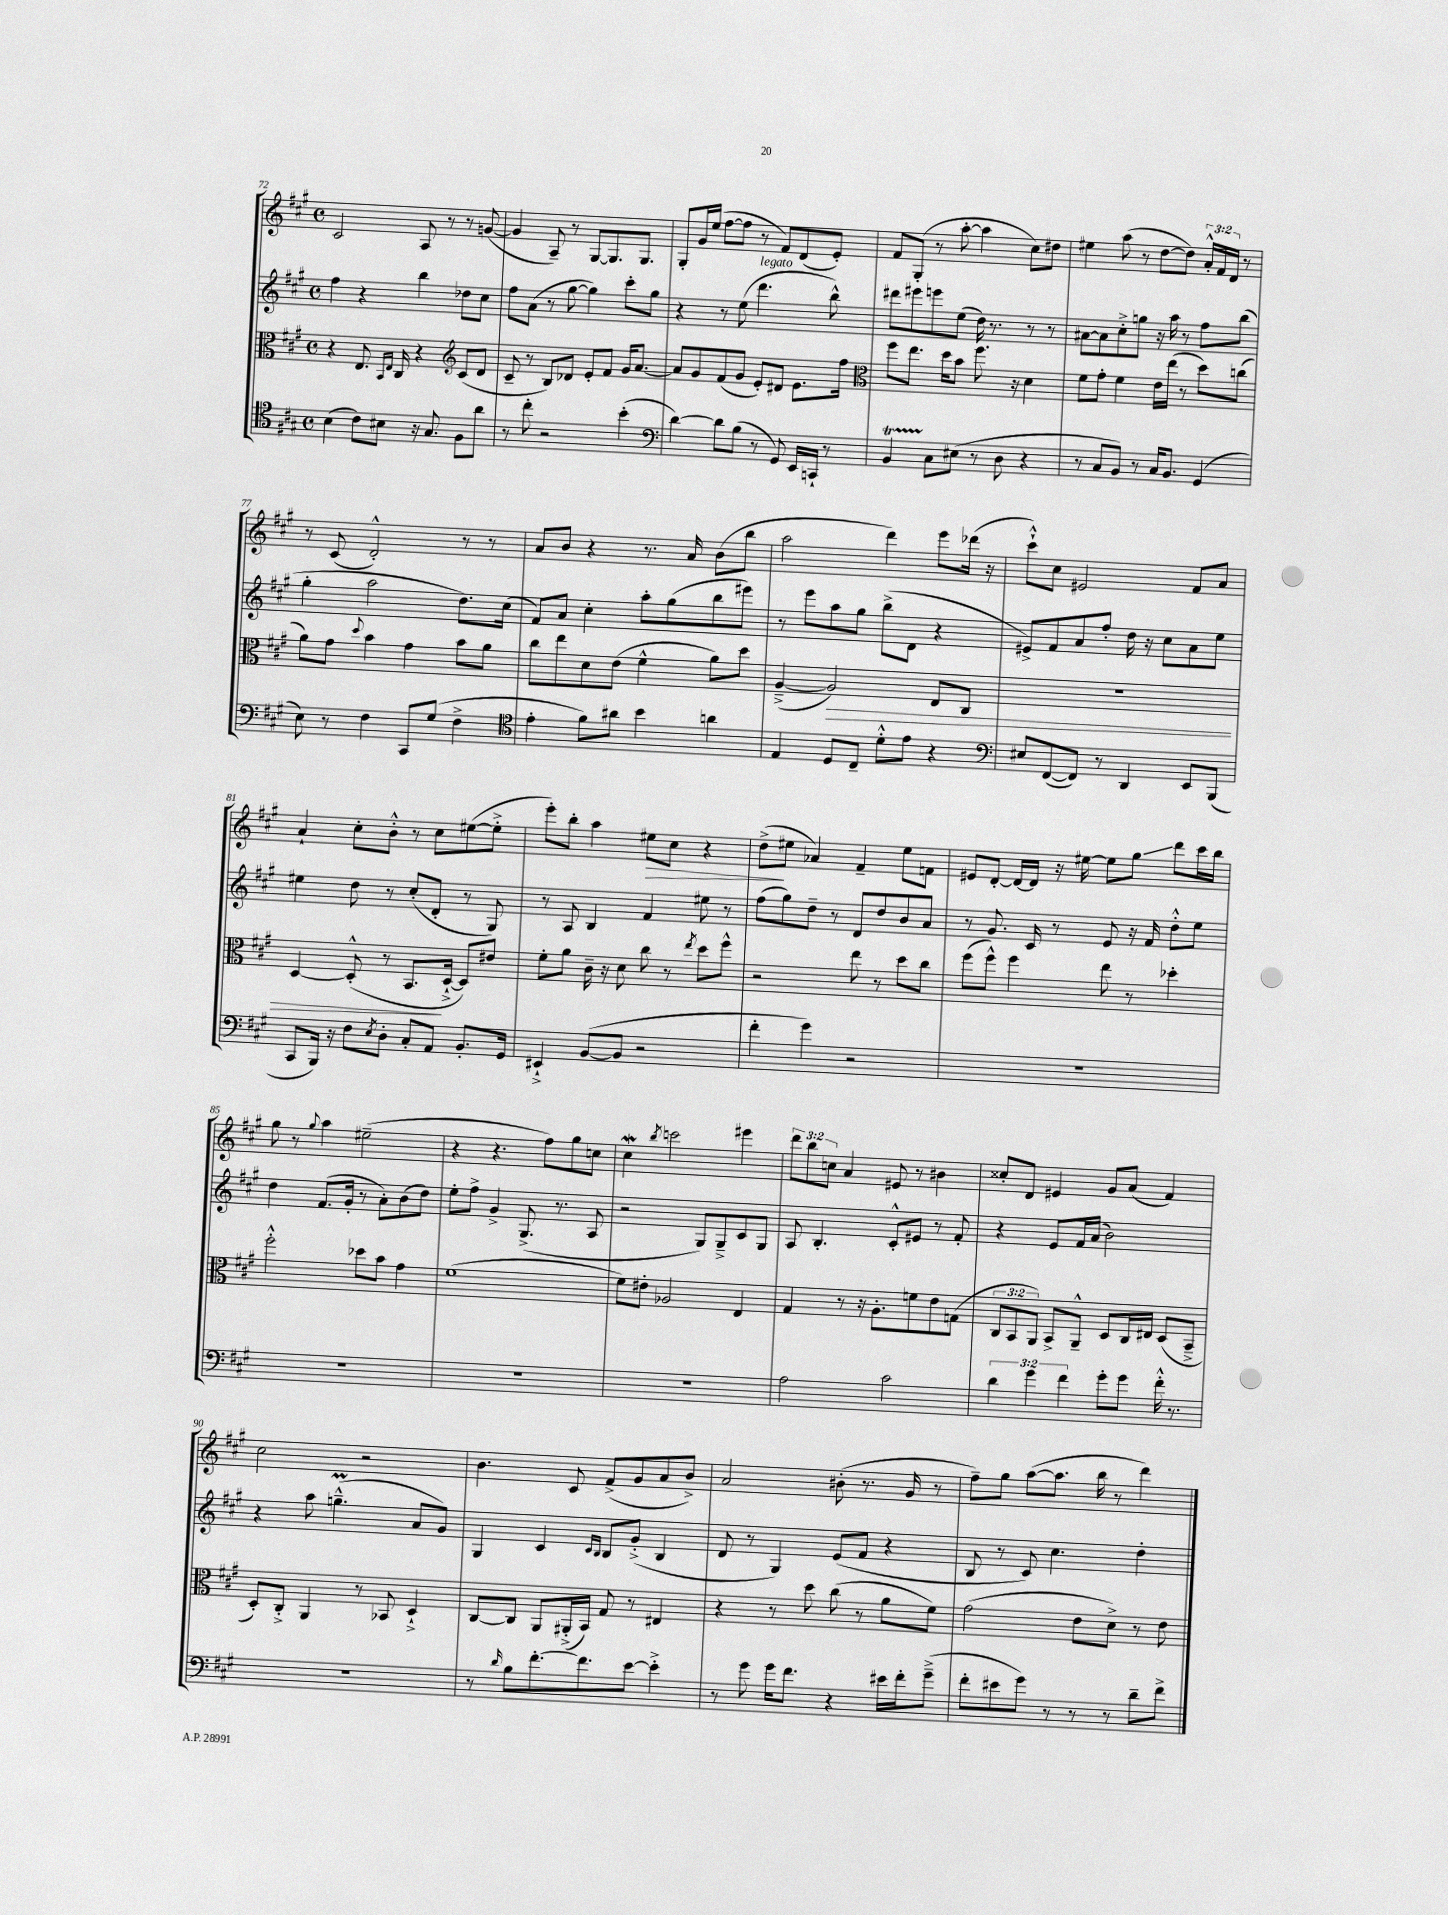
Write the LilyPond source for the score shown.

<<
\new StaffGroup <<
\new Staff = "s0" {
    \clef treble \key a \major \defaultTimeSignature \time 4/4 \override Staff.TupletNumber.text = #tuplet-number::calc-fraction-text
    cis'2 a8 r8 r8 g'8~( |
    g'4 a8--) r8 gis8~ gis8. gis8. |
    gis8-. gis'16 e''16( fis''8~ fis''8 r8 fis'8) d'8( e'8-.) |
    fis'8 gis8-.( r8 a''8~-. a''4 cis''8) dis''8 |
    eis''4 a''8( r8 d''8~ d''8) \tuplet 3/2 { a'16-.-^ fis'16 d'16 } r8 |
    r8 cis'8( d'2-.-^) r8 r8 |
    a'8 b'8 r4 r8. a'16 b'8( b''8 |
    a''2 d'''4) e'''8 des'''16( r16 |
    cis'''8-!-^) cis''8 eis'2 fis'8 a'8 |
    a'4-! cis''8-. b'8-.-^ r8 cis''8 eis''8~( eis''8-.-> |
    e'''8-.) b''8-. a''4 eis''8\> cis''8 r4 |
    d''8->\!( eis''8 aes'4) fis'4-- eis''8 f'8 |
    eis'8 d'8~-. d'16~ d'16 r16 eis''16~ eis''8 gis''8\glissando d'''8 cis'''16 b''16 |
    gis''8 r8 \appoggiatura { gis''8 } a''4 eis''2--( |
    r4 r4. fis''8) gis''8 c''8 |
    cis''4\mordent \acciaccatura { b''8 } c'''2 eis'''4 |
    \tuplet 3/2 { d'''8 b''8 c''8 } a'4 eis'8 r8 bis'4 |
    cisis''8-. d'8 eis'4 gis'8 a'8( fis'4) |
    cis''2 r2 |
    b'4. cis'8 fis'8->( gis'8 a'8 b'8->) |
    a'2 bis'8-.( r8. gis'16 r8 |
    fis''8--) gis''8 a''8~( a''8. b''16 r8 d'''4) \bar "|." |
}
\new Staff = "s1" {
    \clef treble \key a \major \defaultTimeSignature \time 4/4
    fis''4 r4 b''4 des''8 cis''8 |
    fis''8 a'8( r8 gis''8~ gis''4) cis'''8-. gis''8 |
    r4 r8 e''8( d'''4.^\markup { \italic "legato" } b''8-^) |
    dis'''8 eis'''8 e'''8 e''8( d''16) r8. r8 r8 |
    ais'8~ ais'8 cis''8-.-> g''8 r16 a''16 r8 fis''8 b''8( |
    gis''4-. a''2 d''8.) cis''16( |
    fis'8) a'8 cis''4-. a''8-. gis''8( b''8 eis'''8) |
    r8 e'''8 a''8 gis''8 b''8->( d'8 r4 |
    eis'8->) fis'8 a'8 fis''8-. d''16 r16 cis''8 a'8 e''8 |
    eis''4 d''8 r8 cis''8-.( d'8-. r8 gis8) |
    r8 a8 b4 fis'4 eis''8 r8 |
    fis''8( gis''8) d''8-- r8 d'8 d''8 b'8 a'8 |
    r8 gis'8. cis'16 r8 e'8 r16 fis'16 d''8-.-^ e''8 |
    d''4 fis'8.( gis'16-. r8 a'8-.) b'8( d''8) |
    e''8-. fis''8-> gis'4-> gis8.->( r8. a8 |
    r2 gis8) gis8---> cis'8 gis8 |
    a8 b4.-. cis'8-.-^ eis'8 r8 fis'8-. |
    r4 e'8 fis'16 a'16( b'2) |
    r4 a''8 g''4.---^\prall( a'8 gis'8) |
    gis4 cis'4 \grace { cis'16 b16 } b8 gis'8-.->( b4 |
    d'8 r8 gis4) e'8( fis'8 r4 |
    b8 r8 cis'8) cis''4. d''4-. \bar "|." |
}
\new Staff = "s2" {
    \clef alto \key a \major \defaultTimeSignature \time 4/4 \override Staff.TupletNumber.text = #tuplet-number::calc-fraction-text
    r4 e8. \grace { b,16 e16 } cis16 r4 \clef treble cis'8( d'8 |
    cis'8-- r8 b8) des'8 e'8-. fis'8 gis'16 a'8.~ |
    a'8 gis'8 fis'8( gis'8 e'8-.) dis'8 e'8. fis''16 |
    \clef alto fis''8 e''8. d''16 b'8 fis''8. r16 d'4 |
    fis'8 gis'8-. fis'4 e'16 e''16( r8 d''8) c''8( |
    a'8) gis'8 \appoggiatura { d''8 } b'4 gis'4 b'8 a'8 |
    cis''8 e''8 d'8 e'8( fis'4-^ a'8) d''8 |
    a4~--->( a2\>) e8 cis8 |
    r1 |
    d4~ d8-.-^( r8 b,8.\! d16~-!-> d8) eis'8 |
    fis'8-. a'8 cis'16-- r16 d'8 cis''8 r8 \acciaccatura { e''8 } d''8 fis''8-^ |
    r2 e''8 r8 d''8 cis''8 |
    fis''8( fis''8-^) fis''4 e''8 r8 des''4-. |
    fis''2-.-^ des''8 b'8 gis'4 |
    fis'1( |
    fis'8) eis'8-. aes2 e4 |
    gis4 r8 r16 a8.-. f'8 e'8 g8( |
    \tuplet 3/2 { cis8 b,8 a,8) } b,8-> a,8---^ d8 cis16 eis16 d8( b,8---> |
    d8-.) cis8-.-> a,4 r8 bes,8 d4-!-> |
    cis8~ cis8 a,8 ais,16-.->( b,16) gis8 r8 eis4 |
    r4 r8 d''8 cis''8( r8 a'8 fis'8) |
    gis'2( e'8 d'8->) r8 e'8 \bar "|." |
}
\new Staff = "s3" {
    \clef tenor \key a \major \defaultTimeSignature \time 4/4 \override Staff.TupletNumber.text = #tuplet-number::calc-fraction-text
    b4( cis'8) bis8 r16 gis8. fis8 a'8 |
    r8 cis''8-. r2 b'4-.( |
    \clef bass d'4~) d'8 b8( r8 gis,8) e,16 c,16-! r8 |
    b,4\startTrillSpan cis8\stopTrillSpan eis8( r8 d8 r4 |
    r8 cis8 b,8) r8 cis16 b,8. gis,4( |
    e8) r8 fis4 cis,8 gis8( fis4-> |
    \clef tenor e'4-. fis'8) ais'8 b'4 a'4 |
    e4 d8 cis8-- d'8-.-^ e'8 r4 |
    \clef bass eis8 fis,8~( fis,8) r8 d,4 e,8 b,,8( |
    cis,8 b,,16) r16 fis8 \acciaccatura { e8 } d8-. cis8-. a,8 b,8.-. gis,16 |
    eis,4-!-> b,8~( b,8 r2 |
    fis'4-. gis'4) r2 |
    R1 |
    R1 |
    R1 |
    R1 |
    a2 cis'2 |
    \tuplet 3/2 { d'4 gis'4 fis'4 } gis'8-. gis'8 fis'16-.-^ r8. |
    r1 |
    r8 \grace { d'16 } b8 fis'8.~-. fis'8. e'8~ e'4-.-> |
    r8 gis'8 gis'16 fis'8. r4 eis'16 fis'16-. gis'8--->( |
    fis'8-. eis'8 gis'8) r8 r8 r8 d'8-- fis'8-> \bar "|." |
}
>>
>>
\layout { \context { \Score currentBarNumber = #72 } }
